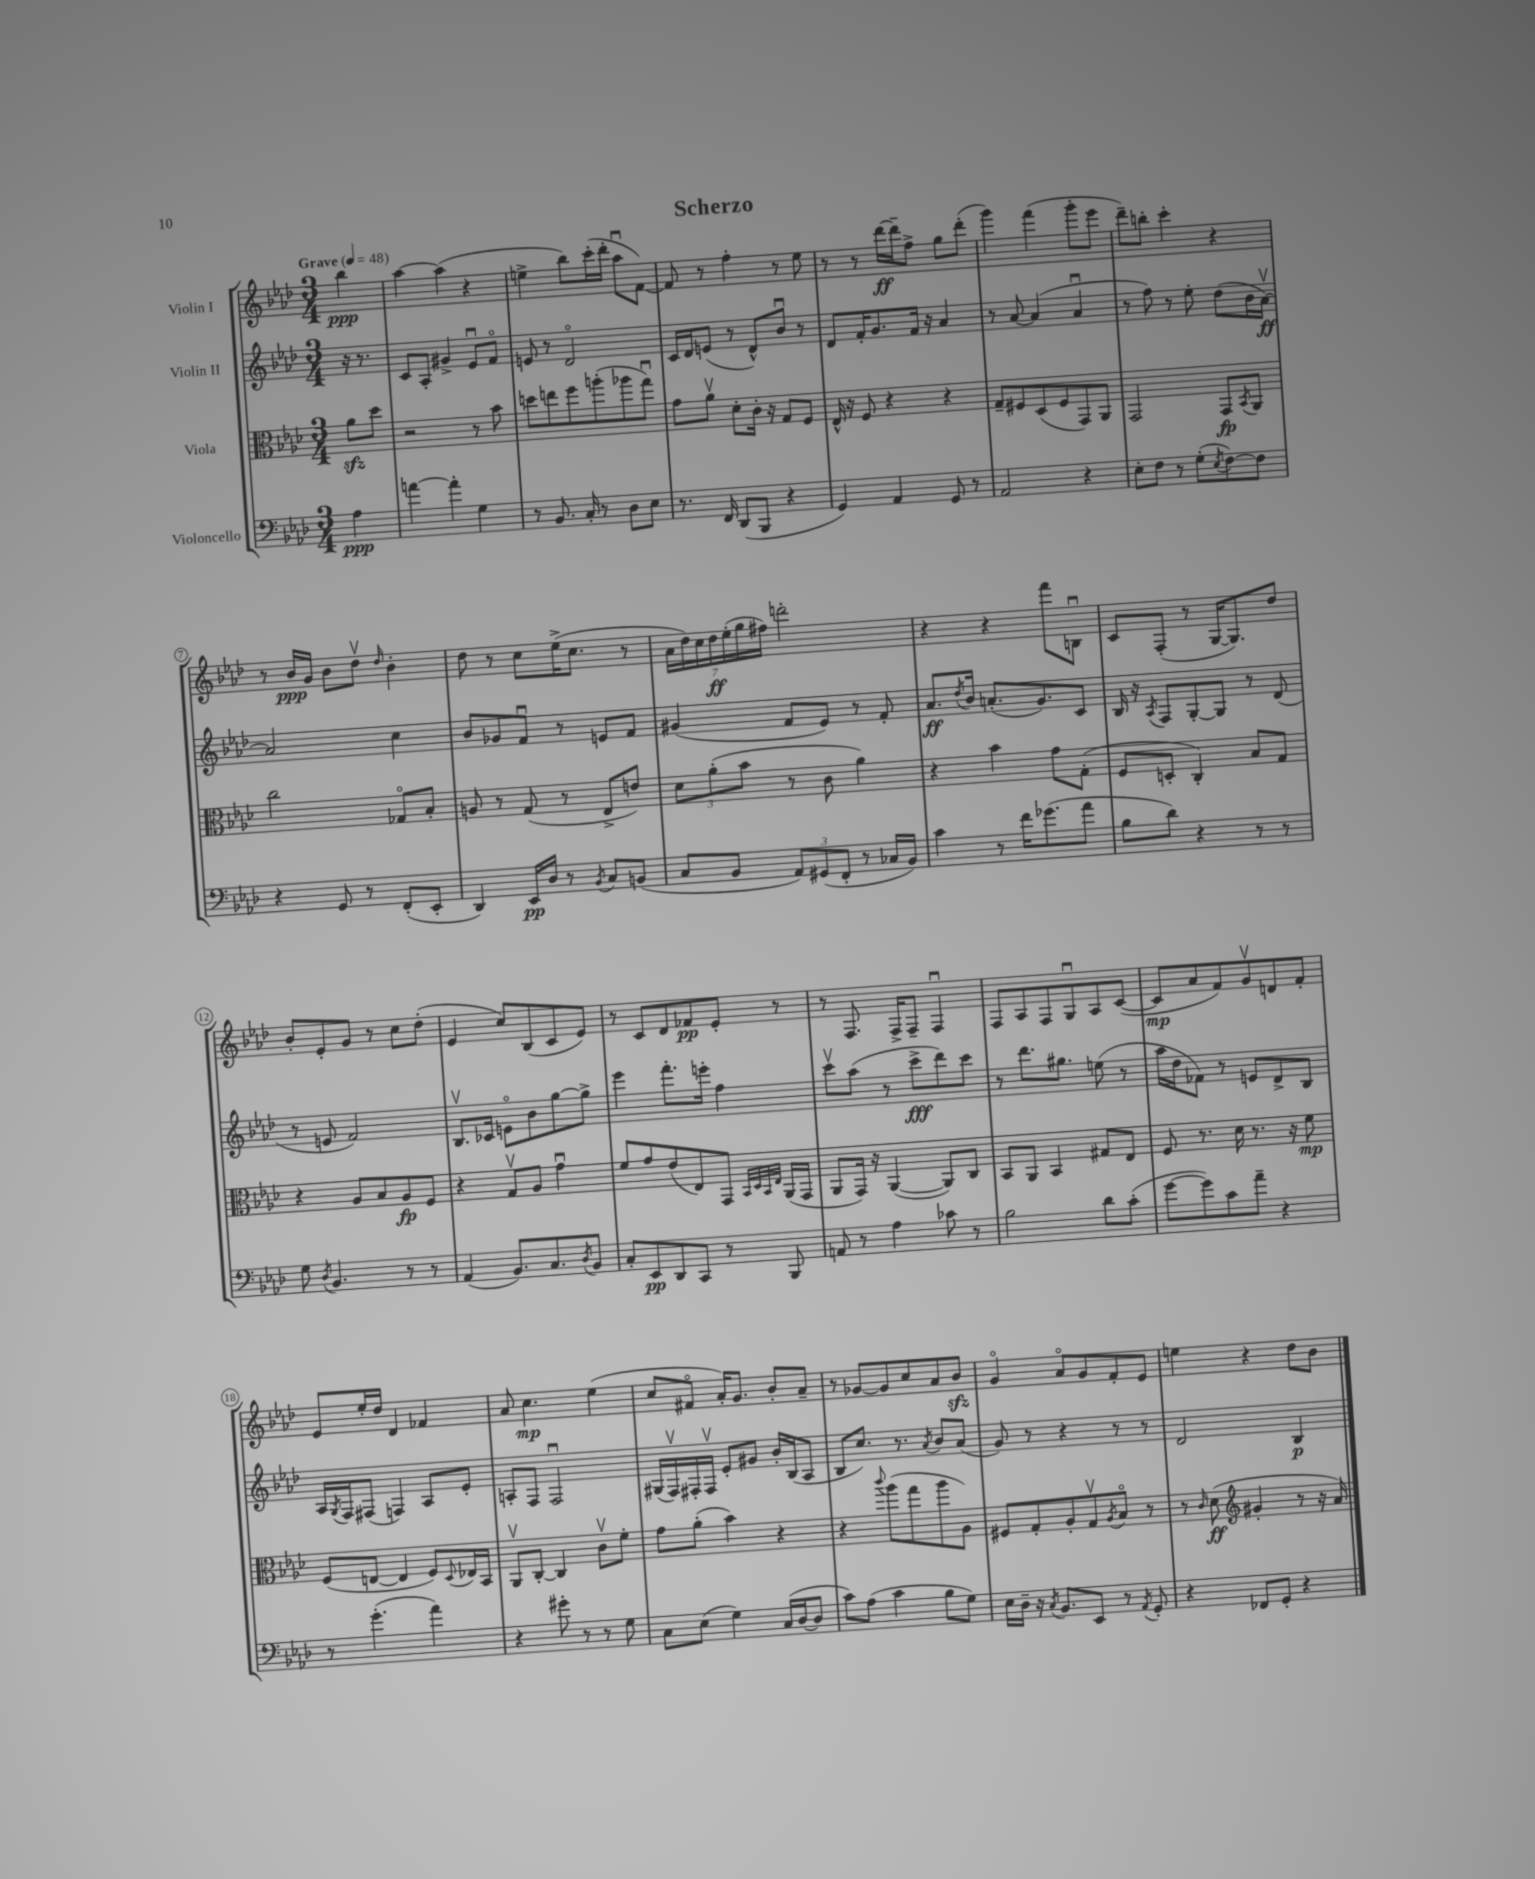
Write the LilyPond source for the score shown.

\header { title = "Scherzo" }
<<
\new StaffGroup <<
\new Staff = "s0" \with { instrumentName = "Violin I" } {
    \clef treble \key aes \major \numericTimeSignature \time 3/4 \partial 4 \tempo "Grave" 4 = 48
    bes''4\ppp |
    aes''4~ aes''4( r4 |
    e''4-> bes''8) c'''16-.( des'''16-. aes''8\downbow f'8~) |
    f'8 r8 f''4-. r8 ees''8 |
    r8 r8 des'''16~\ff des'''16-- f''8-> g''8 des'''8-.( |
    g'''4) f'''4( g'''8-. ees'''8 |
    des'''8--) b''8-. c'''4-. r4 |
    r8 bes'16\ppp g'16 bes'8 des''8\upbow \grace { des''16 } bes'4-. |
    des''8 r8 c''8 ees''16->( c''8. r8 |
    \tuplet 7/4 { aes'16 des''16) c''16 des''16\ff ees''16-.( g''16 fis''16) } d'''2-. |
    r4 r4 f'''8 b8\downbow |
    c'8 f8-.( r8 g16~ g8.) des''8 |
    bes'8-. ees'8-. g'8 r8 c''8 des''8-.( |
    ees'4 c''8) bes8( c'8 ees'8) |
    r8 c'8 des'8 fes'8\pp ees'8-. r8 |
    r8 f8. f16-> f8-- f4\downbow |
    f8 aes8 f8 g8\downbow aes8 c'8~( |
    c'8\mp aes'8 f'8) g'8\upbow d'8 f'8-. |
    ees'8 ees''16-. des''16 des'4 fes'4 |
    aes'8 c''4.\mp ees''4( |
    c''8 fis'8\flageolet aes'16-.) g'8. bes'8-. aes'8-- |
    r8 ges'8~ ges'8 c''8 aes'8 bes'8\sfz |
    g'4\flageolet aes'8\flageolet g'8 f'8-. ees'8 |
    e''4 r4 des''8 bes'8 \bar "|." |
}
\new Staff = "s1" \with { instrumentName = "Violin II" } {
    \clef treble \key aes \major \numericTimeSignature \time 3/4 \partial 4
    r16 r8. |
    c'8 aes8-. gis'4-> ees'8\downbow f'8\flageolet |
    e'8 r8 des'2\flageolet |
    c'16 des'16 e'8( r8 des'8-^) bes'8\downbow r8 |
    des'8 f'16-. g'8. f'16 r16 aes'4 |
    r8 aes'8~ aes'4( aes'4\downbow |
    r8 f''8) r8 ees''8-. des''8( bes'16 aes'16~\upbow\ff) |
    aes'2 c''4 |
    bes'8 ges'8 f'8\downbow r8 e'8 f'8 |
    gis'4( f'8 ees'8) r8 f'8-. |
    aes'8.\ff \acciaccatura { des''8 } bes'16 a'8.-.( g'8.) c'8 |
    bes16 r16 \acciaccatura { aes8 } f8 g8~-. g8 r8 des'8( |
    r8 e'8 f'2) |
    bes8.\upbow ces'16 e'8\flageolet bes'8 g''8~ g''8-> |
    ees'''4 f'''8.-. e'''16-. f''4 |
    c'''8\upbow aes''8( r8 c'''8->\fff des'''8) c'''8 |
    r8 des'''8. gis''8. e''8( r8 |
    aes''16 des''16 fes'8) r8 e'8 des'8-> bes8 |
    aes16 \acciaccatura { g8 } f16 fis8( f4) aes8 ees'8-. |
    a8-. f8 f2\downbow |
    gis16( f16\upbow) fis16-. fis16\upbow ees'8-. gis'8 bes'16-. bes16( aes8 |
    bes8 c''8.) r8. \acciaccatura { aes'8 } bes'8 aes'8( |
    g'8) r8 r4 r8 r8 |
    des'2 bes4\p \bar "|." |
}
\new Staff = "s2" \with { instrumentName = "Viola" } {
    \clef alto \key aes \major \numericTimeSignature \time 3/4 \partial 4
    aes'8\sfz des''8 |
    r2 r8 bes'8 |
    d''8 e''8 f''8 a''8-.( aes''8 g''8\downbow) |
    g'8 aes'8\upbow des'8-. c'16-. r16 g8 f8 |
    ees16-^ r16 f8 r4 r4 |
    g8-- fis8 des8( fis8 g,8) aes,8 |
    g,2 g,8\fp \acciaccatura { bes,8 } aes,8 |
    c''2 ges8\flageolet bes8-. |
    a8 r8 g8( r8 ees8-> e'8) |
    \tuplet 3/2 { des'8 aes'8-.( bes'8 } r8 c'8 aes'4) |
    r4 bes'4 g'8 g8-.( |
    f8 d8-. c4-.) bes8 g8 |
    r4 aes8 bes8 aes8\fp f8 |
    r4 g8\upbow aes8 g'4\downbow |
    f'8 g'8 ees'8( ees8) g,8 \grace { bes,32 des32 bes,32 ees32 } aes,16( g,16 |
    aes,8 g,16) r16 aes,4~( aes,8) c8 |
    bes,8 aes,8 bes,4 gis8 ees8 |
    f8 r8. des'16 r8. r16 f'8\mp |
    f8( e8~ e4 f8) \appoggiatura { des8 } ees16 bes,16 |
    aes,8\upbow c8~-. c4 c'8\upbow f'8-. |
    g'8 aes'8-.( bes'4) r4 |
    r4 \appoggiatura { c'''8 } aes''8( g''8 aes''8 aes8) |
    fis8 g8-. aes8-. g8\upbow \acciaccatura { aes8 } bes8\flageolet r8 |
    r8 \grace { c'16 } des'8\ff( \clef treble gis'4-. r8 r16 aes'16) \bar "|." |
}
\new Staff = "s3" \with { instrumentName = "Violoncello" } {
    \clef bass \key aes \major \numericTimeSignature \time 3/4 \partial 4
    aes4\ppp |
    a'4~ a'4-. g4 |
    r8 bes,8. c16-. r8 des8 ees8 |
    r8. f,16 des,8( bes,,8 r4 |
    g,4) aes,4 g,8 r8 |
    aes,2 r4 |
    ees8-. f8 r8 g8-.( \acciaccatura { ees8 } f8~) f8 |
    r4 g,8 r8 f,8-.( ees,8-. |
    des,4) ees,16\pp des16 r8 \acciaccatura { bes,8 } c8 b,8( |
    c8 bes,8 \tuplet 3/2 { aes,8) gis,8( f,8-. } r8 ces16 bes,16) |
    c'4 r8 f'16 ges'8.( aes'8 |
    bes8 des'8) r4 r8 r8 |
    g8 \acciaccatura { des8 } bes,4. r8 r8 |
    aes,4( bes,8.) c8. \acciaccatura { des8 } bes,8 |
    c8-. ees,8\pp des,8 c,8 r8 bes,,8 |
    a,8 r8 aes4 ces'8 r8 |
    bes2 des'8 c'8-.( |
    g'8~ g'8) c'8 aes'8-- r4 |
    r8 g'4.-.( aes'4) |
    r4 gis'8-. r8 r8 g8 |
    c8 ees8( g4) c16( des16~ des8 |
    c'8) aes8( c'4 bes8 g8) |
    ees16 des16-- r16 \acciaccatura { c8 } bes,8. ees,8 r8 \acciaccatura { aes,8 } g,8-. |
    r4 fes,8 g,8-. r4 \bar "|." |
}
>>
>>
\layout { \context { \Score \override BarNumber.stencil = #(make-stencil-circler 0.1 0.3 ly:text-interface::print) } }
